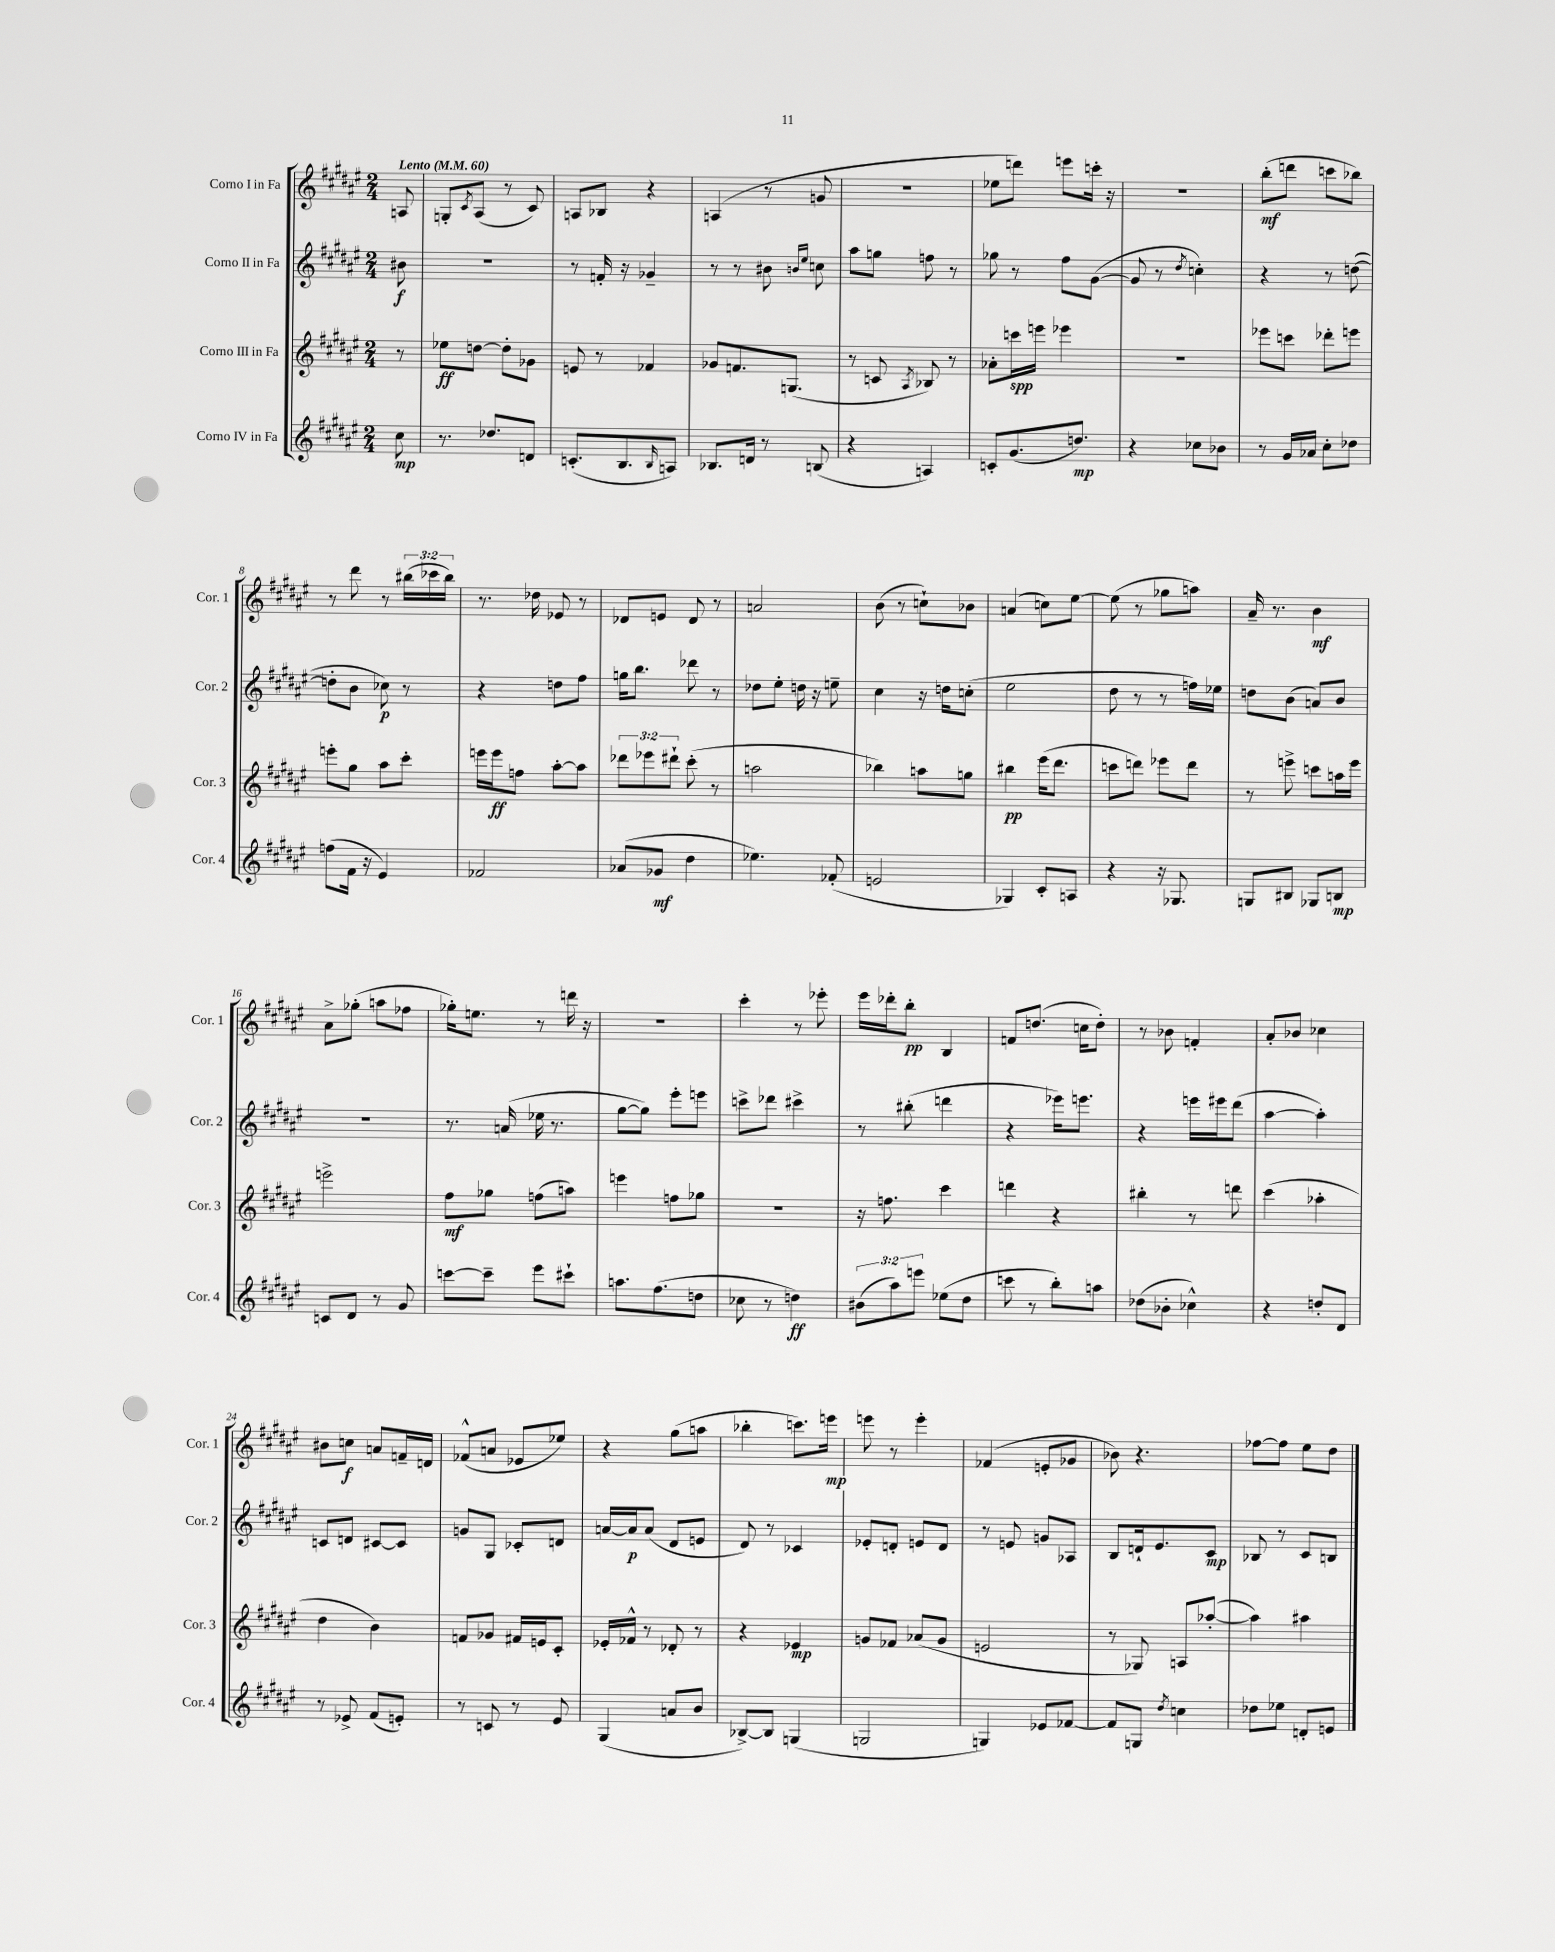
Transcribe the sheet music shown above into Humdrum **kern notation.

**kern	**kern	**kern	**kern
*staff4	*staff3	*staff2	*staff1
*clefG2	*clefG2	*clefG2	*clefG2
*k[f#c#g#d#a#e#]	*k[f#c#g#d#a#e#]	*k[f#c#g#d#a#e#]	*k[f#c#g#d#a#e#]
*M2/4	*M2/4	*M2/4	*M2/4
*MM60	*MM60	*MM60	*MM60
8cc#\	8r	8b#\	8A/
=	=	=	=
8.r	8ee-\L	2r	8G'/L
.	.	.	8qc#/
.	[8dd\J	.	(8A#/J
8.dd-/L	.	.	.
.	8dd'\]L	.	8r
8d/J	8g-\J	.	8c#/)
=	=	=	=
(8.c'/L	8e/	8r	8A/L
.	8r	16f'/	8B-/J
8.B/	.	16r	.
.	4f-/	4g-~/	4r
16qqB/	.	.	.
8A/J)	.	.	.
=	=	=	=
8.B-/L	8g-/L	8r	(4A/
.	8.f/	8r	.
16d/Jk	.	.	.
8r	.	8b#\	8r
.	(8.G/J	.	.
.	.	16qqb/LL	.
.	.	16qqee#/JJ	.
(8B/	.	8cc\	8g/
=	=	=	=
4r	8r	8aa#\L	2r
.	8c/	8gg\J	.
.	8qA#/	.	.
4A/)	8B-/)	8ff\	.
.	8r	8r	.
=	=	=	=
8c'/L	8a-'\L	8gg-\	8ee-\L
(8.g#/	16ccc\L	8r	8ddd\J)
.	16eee\JJ	.	.
.	4eee-\	8ff#\L	8eee\L
8.dd/J)	.	.	.
.	.	([8g#\J	16ccc'\Jk
.	.	.	16r
=	=	=	=
4r	2r	8g#/]	2r
.	.	8r	.
.	.	8qdd#/	.
8cc-\L	.	4cc'\)	.
8b-\J	.	.	.
=	=	=	=
8r	8eee-\L	4r	(8bb'\L
16g#/LL	8ccc\J	.	8ddd\J
16a-/JJ	.	.	.
8cc#'\L	8ddd-'\L	8r	8ccc\L
8dd-\J	8eee\J	([8dd\	8bb-\J)
=	=	=	=
(8ff\L	8eee'\L	8dd'\]L	8r
16f#\Jk	8gg#\J	8b\J	8ddd#\
16r	.	.	.
4e#/)	8aa#\L	8cc-\)	8r
.	8ccc#'\J	8r	(24bb#\LL
.	.	.	24ccc-\
.	.	.	24bb#\JJ)
=	=	=	=
2f-/	16eee\LL	4r	8.r
.	16eee\J	.	.
.	8ff\J	.	.
.	.	.	16dd-\
.	[8aa#'\L	8dd\L	8e-/
.	8aa#\]J	8ff#\J	8r
=	=	=	=
(8a-/L	12ddd-\L	16gg\LK	8d-/L
.	.	8.bb\J	.
.	12eee-\	.	.
8g-/J	.	.	8e/J
.	12ddd#`\J	.	.
4dd#\	(8ccc#'\	8ddd-\	8d-/
.	8r	8r	8r
=	=	=	=
4.ee-\)	2aa\	8dd-\L	2a/
.	.	8ee#'\J	.
.	.	16dd\	.
.	.	16r	.
(8f-'/	.	8ee~\	.
=	=	=	=
2e/	4bb-\)	4cc#\	(8b\
.	.	.	8r
.	8aa\L	16r	8cc`\L)
.	.	16dd\LK	.
.	8gg\J	(8cc'\J	8b-\J
=	=	=	=
4G-/)	4bb#\	2ee#\	(4a/
8c#'/L	(16eee#\LK	.	8cc\L)
.	8.ddd#\J	.	.
8A/J	.	.	[8ee#\J
=	=	=	=
4r	8ccc\L	8dd#\	(8ee#\]
.	8ddd\J)	8r	8r
16r	8eee-\L	8r	8gg-\L
8.G-/	.	.	.
.	8ddd\J	16ff\LL)	8aa\J)
.	.	16ee-\JJ	.
=	=	=	=
8G/L	8r	8dd\L	16a#~/
.	.	.	8.r
8B#/J	8eee^\	(8b\J	.
8G-/L	8ccc\L	8a/L)	4b\
8B/J	16aa\L	8b/J	.
.	16eee\JJ	.	.
=	=	=	=
8c/L	2eee^\	2r	8a#^\L
8d#/J	.	.	(8gg-'\J
8r	.	.	8aa\L
8g#/	.	.	8ff-\J
=	=	=	=
[8ccc\L	8ff#\L	8.r	16gg-'\LK)
.	.	.	8.ee\J
8ccc~\]J	8gg-\J	.	.
.	.	(16a/	.
8eee#\L	(8ff\L	16ee-\	8r
.	.	8.r	.
8ccc#`\J	8aa\J)	.	16ddd\
.	.	.	16r
=	=	=	=
8.aa\L	4eee\	[8gg#\L	2r
.	.	8gg#\]J)	.
(8.ff#\	.	.	.
.	8ff\L	8eee#'\L	.
8dd\J	8gg-\J	8eee\J	.
=	=	=	=
8cc-\	2r	8ccc^\L	4ccc#'\
8r	.	8ddd-\J	.
4dd\)	.	4ccc#^\	8r
.	.	.	8eee-'\
=	=	=	=
(12b#\L	16r	8r	16eee#\LL
.	8.ff\	.	16ddd-'\J
12aa#\)	.	.	.
.	.	(8bb#'\	8bb'\J
12eee\J	.	.	.
(8ee-\L	4ccc#\	4ddd\	4B/
8dd#\J	.	.	.
=	=	=	=
8ccc\	4ddd\	4r	8f/L
8r	.	.	(8.dd/J
8bb'\L)	4r	16eee-\LK)	.
.	.	8.eee\J	16cc\LK
8aa\J	.	.	8dd'\J)
=	=	=	=
(8dd-\L	4bb#'\	4r	8r
8b-'\J	.	.	8b-\
4cc-^^\)	8r	16eee\LL	4f'/
.	.	16eee#\J	.
.	8ddd\	(8ddd#\J	.
=	=	=	=
4r	(4ccc#\	[4aa#\	8a#'/L
.	.	.	8b-/J
8dd'/L	4aa-'\	4aa#'\])	4cc-\
8d#/J	.	.	.
=	=	=	=
8r	4dd#\	8c/L	8b#\L
8e-^/	.	8d/J	8cc\J
(8f#/L	4b\)	[8c#/L	8a/L
8e'/J)	.	8c#/]J	16f~/L
.	.	.	16d/JJ
=	=	=	=
8r	8f/L	8g/L	(8f-^^/L
8c/	8g-/J	8G#/J	8a/J
8r	16f#/LL	8c-'/L	8e-/L
.	16e/J	.	.
8e#/	8c#'/J	8d/J	8ee-/J)
=	=	=	=
(4G#/	16e-'/LL	[16a/LL	4r
.	16f-^^/JJ	16a/]J	.
.	8r	(8a/J	.
8a/L	8d-'/	8d#/L	(8gg#\L
8b/J	8r	8e/J	8aa\J
=	=	=	=
[8B-^/L)	4r	8d#/)	4bb-'\
8B-/]J	.	8r	.
(4G/	4e-/	4c-/	8.ccc\L)
.	.	.	16eee\Jk
=	=	=	=
2G/	8g/L	8e-'/L	8eee\
.	8f-/J	8d'/J	8r
.	(8a-/L	8e/L	4eee'\
.	8g/J	8d/J	.
=	=	=	=
4G/)	2e/	8r	(4f-/
.	.	8e/	.
8e-/L	.	8g/L	8e'/L
[8f-/J	.	8A-/J	8g-/J
=	=	=	=
8f-/]L	8r	8B/L	8b-\)
8G/J	8G-/)	16d`/k	4.r
.	.	8.e#/	.
8qdd#/	.	.	.
4cc\	8A/L	.	.
.	([8aa-'/J	8c#/J	.
=	=	=	=
8dd-\L	4aa-\])	8B-/	[8ff-\L
8ee-\J	.	8r	8ff-\]J
8d'/L	4aa#\	8c#/L	8ee#\L
8e/J	.	8B/J	8dd#\J
==	==	==	==
*-	*-	*-	*-
